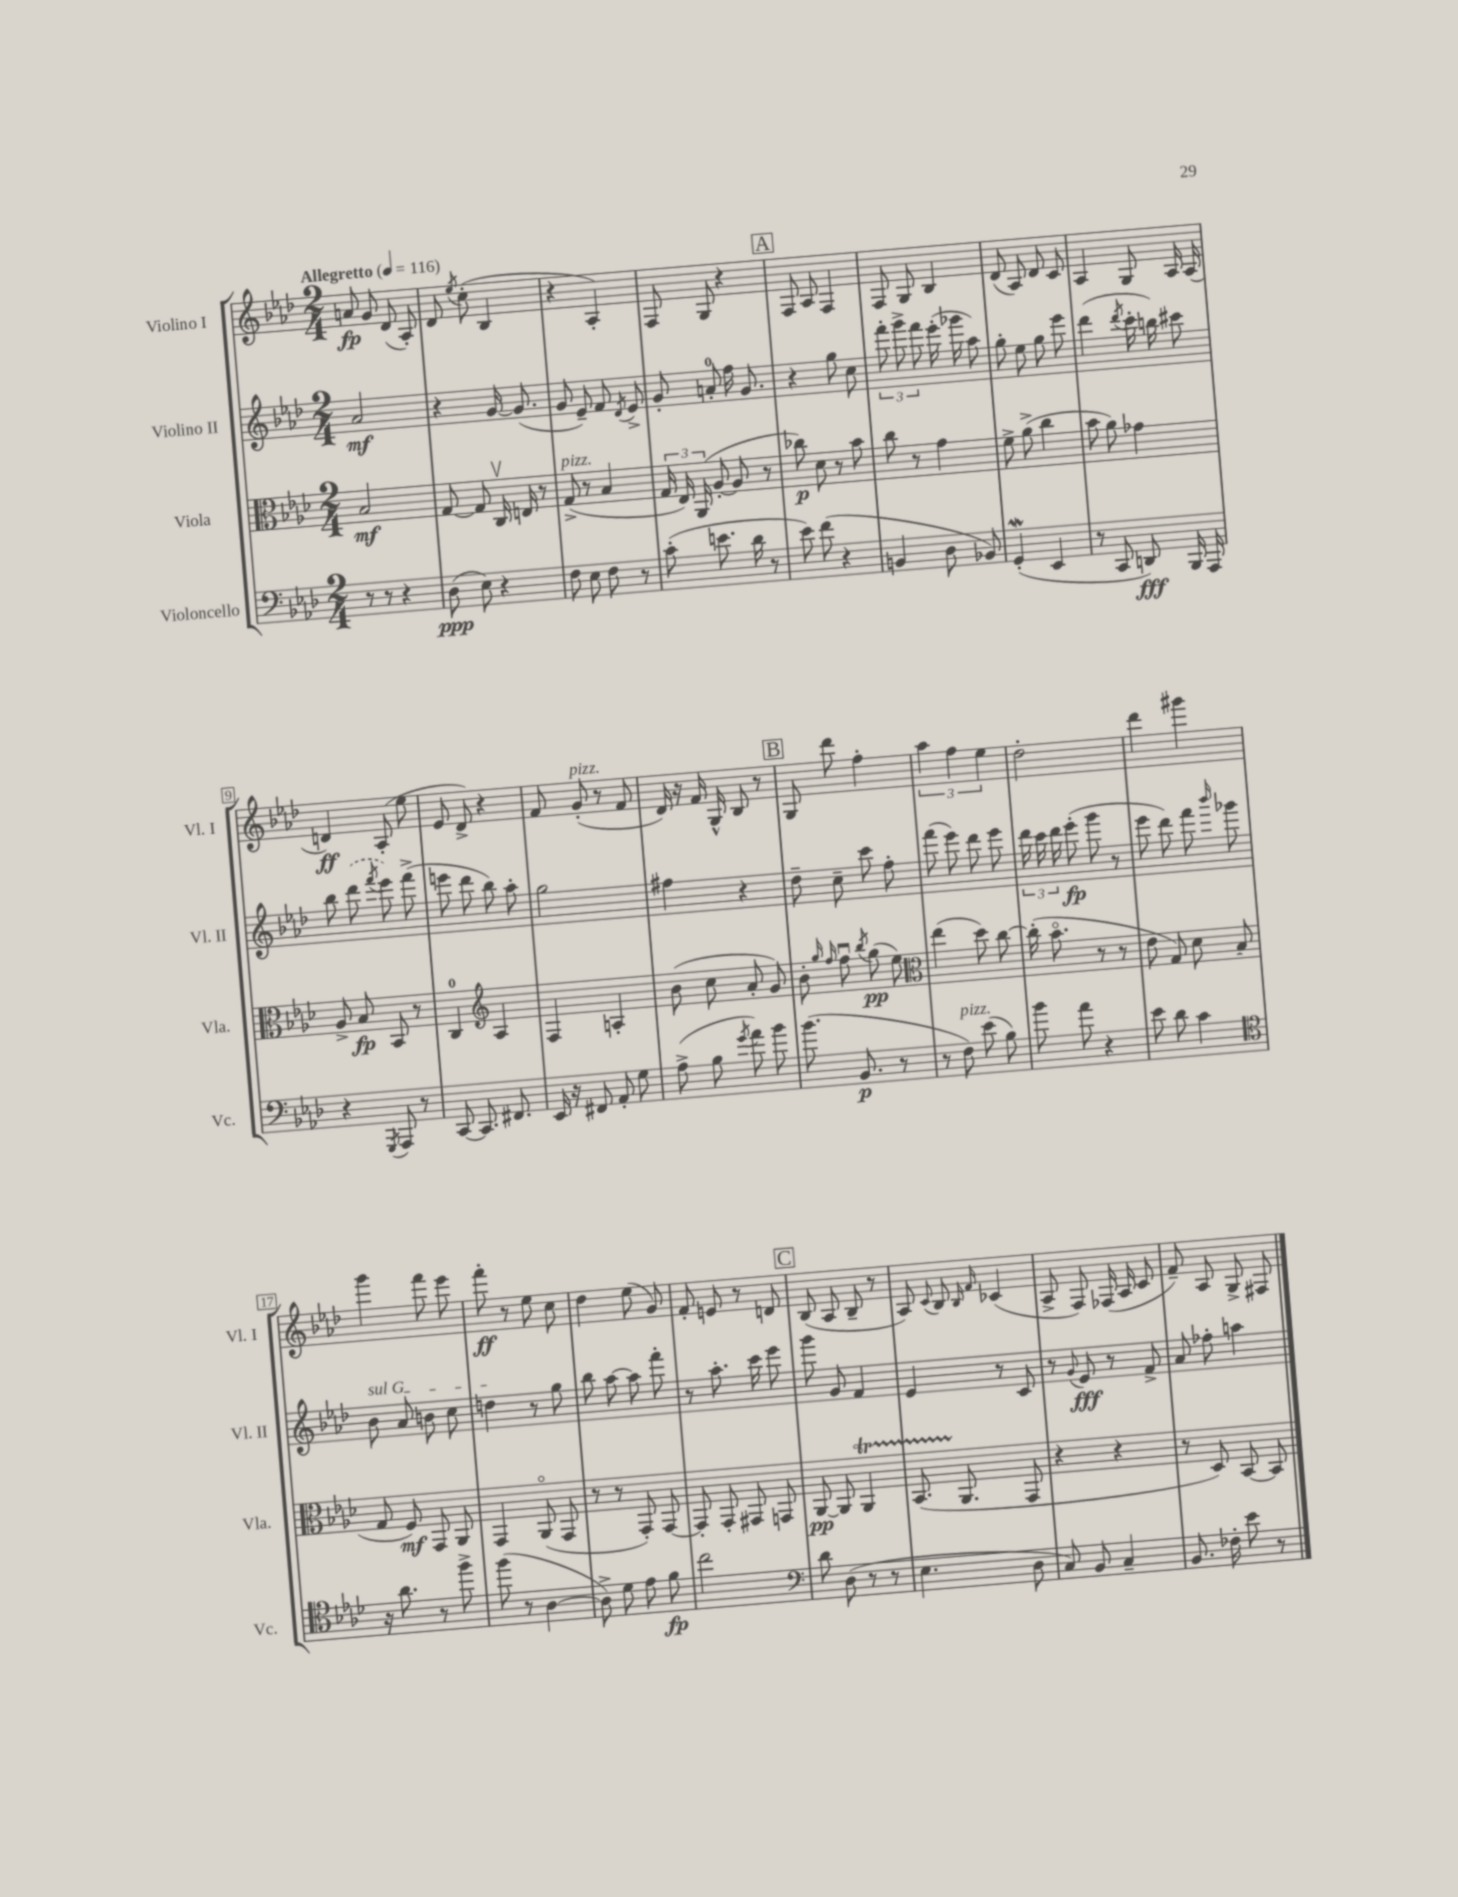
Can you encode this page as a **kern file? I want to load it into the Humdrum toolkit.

**kern	**kern	**kern	**kern
*staff4	*staff3	*staff2	*staff1
*clefF4	*clefC3	*clefG2	*clefG2
*k[b-e-a-d-]	*k[b-e-a-d-]	*k[b-e-a-d-]	*k[b-e-a-d-]
*M2/4	*M2/4	*M2/4	*M2/4
*MM116	*MM116	*MM116	*MM116
8r	2B-	2a-	8a
8r	.	.	8g
4r	.	.	(8d-
.	.	.	8A-')
=	=	=	=
(8D-	[8G	4r	8d-
.	.	.	8qee-
8E-)	8G]	.	(8cc'
4r	16Cv	[16g	4B-
.	16E	(8.g]	.
.	8r	.	.
=	=	=	=
8F	(8G^	8g	4r
8E-	8r	8e-~)	.
8F	4B-	8f	4A-')
.	.	8qd-	.
8r	.	8e-^	.
=	=	=	=
(8c'	24G	8g'	8F
.	24E-)	.	.
.	(24AA-	.	.
8.e	[8A-'	8a'	8G
.	8A-]	16ff	4r
16d-	.	8.g	.
8r	8r	.	.
=	=	=	=
8e-)	8cc-)	4r	8F
(8f	8d-	.	8A-
4r	8r	8gg	4F
.	8b-	8cc	.
=	=	=	=
4BB	8cc	12fff'	8F
.	.	12ggg^	.
.	8r	.	8G
.	.	12fff	.
8D-	4g	(16eee-'	4B-
.	.	16ggg-	.
8BB-)	.	8aa-)	.
=	=	=	=
(4GG'	8f^	8gg'	(8d-
.	(8a-^	8ee-	8A-)
4EE-	4cc	8gg	8d-
.	.	8eee-	8c
=	=	=	=
8r	8b-	(4ddd-	4A-
8CC	8a-)	.	.
.	.	8qddd-	.
8DD)	4g-	16ccc'	8G
.	.	16bb)	.
16BBB-	.	8ccc#	16A-
16AAA-	.	.	(16A-
=	=	=	=
4r	8A-^	8bb-	4d)
.	8B-	(8ddd-	.
8qGGG	.	8qfff	.
8AAA-	8BB-	8eee-)	(8A-'
8r	8r	(8fff^	8ee-
=	=	=	=
[8CC	4C	8eee	8e-
8.CC]	.	8ddd-	8d-^)
*	*clefG2	*	*
.	4A-	8bb-)	4r
8.FF#	.	.	.
.	.	8aa-'	.
=	=	=	=
16EE-	4F	2gg	8f
16r	.	.	.
8FF#	.	.	(8g'
8AA-'	4A'	.	8r
8G	.	.	8f
=	=	=	=
(8A-^	(8b-	4ff#	16d-)
.	.	.	16r
8B-	8cc	.	16f
.	.	.	16G^^
8qg	.	.	.
8a-)	8a-'	4r	8B-
8b-	8g)	.	8r
=	=	=	=
(8.b-	8b-'	8dd-~	8G
.	16qqgg	.	.
.	16qqff	.	.
.	8ffu	8cc~	8ddd-
8.BB-	.	.	.
.	8qbb-	.	.
.	(8gg	8ccc	4ff'
8r	8ee-)	8ff'	.
=	=	=	=
*	*clefC3	*	*
8r	(4ee-	(8fff	6aa-
8F)	.	8eee-)	.
.	.	.	6ff
(8e-	8dd-)	8ddd-	.
.	.	.	6ee-
8B-)	[8cc	8eee-	.
=	=	=	=
8b-	(16cc']	24ddd-	2dd-'
.	.	24ccc	.
.	8.b-o	.	.
.	.	24ddd-	.
8a-	.	(8eee-'	.
4r	8r	8ggg	.
.	8r	8r	.
=	=	=	=
8e-	8e-	8eee-	4ddd-
8d-	8G)	8ddd-)	.
4c	8d-	8fff	4ggg#
.	.	16qqbbb-	.
.	(8B-	8ggg-	.
=	=	=	=
*clefC4	*	*	*
16r	8G	8b-	4ggg
8.a-	.	.	.
.	8F)	8a-	.
8r	8GG	8b	8fff
8ff^	8AA-	8cc	8eee-
=	=	=	=
(8ff	4GG	4dd	8fff'
8r	.	.	8r
[4A-	(8AA-o	8r	8ee-
.	8GG	8gg	8cc
=	=	=	=
8A-^])	8r	8bb-	4dd-
8d-	8r	[8aa-	.
8e-	8GG')	8aa-]	(8ee-
8f	[8GG	8fff'	8g)
=	=	=	=
2cc	8GG']	8r	8f'
.	8GG'	8.aa-'	8e
.	8GG#	.	8r
.	.	16ccc	.
.	8GG	8eee-	8d
=	=	=	=
*clefF4	*	*	*
8d-	[8AA-	8ggg	(8B-
(8D-	8AA-]	8g	8A-
8r	4AA-	4f	8B-~
8r	.	.	8r
=	=	=	=
4.E-	(8.BB-	4e-	8A-)
.	.	.	8qqc
.	.	.	8B-
.	8.AA-	.	.
.	.	.	16qqB-
.	.	.	16qqf
.	.	8r	(4c-
8D-	8GG	8c	.
=	=	=	=
8C)	4r	8r	8A-^
.	.	8qqg	.
8BB-	.	8e-	8F)
4C~	4r	8r	(16F-
.	.	.	16A-
.	.	8f^	8c
=	=	=	=
8.BB-	8r	8a-	8f~)
.	8D-)	8ff-'	8A-
16F-'	.	.	.
8e-	[8BB-	4aa	8G^
8r	8BB-]	.	8F#
==	==	==	==
*-	*-	*-	*-
